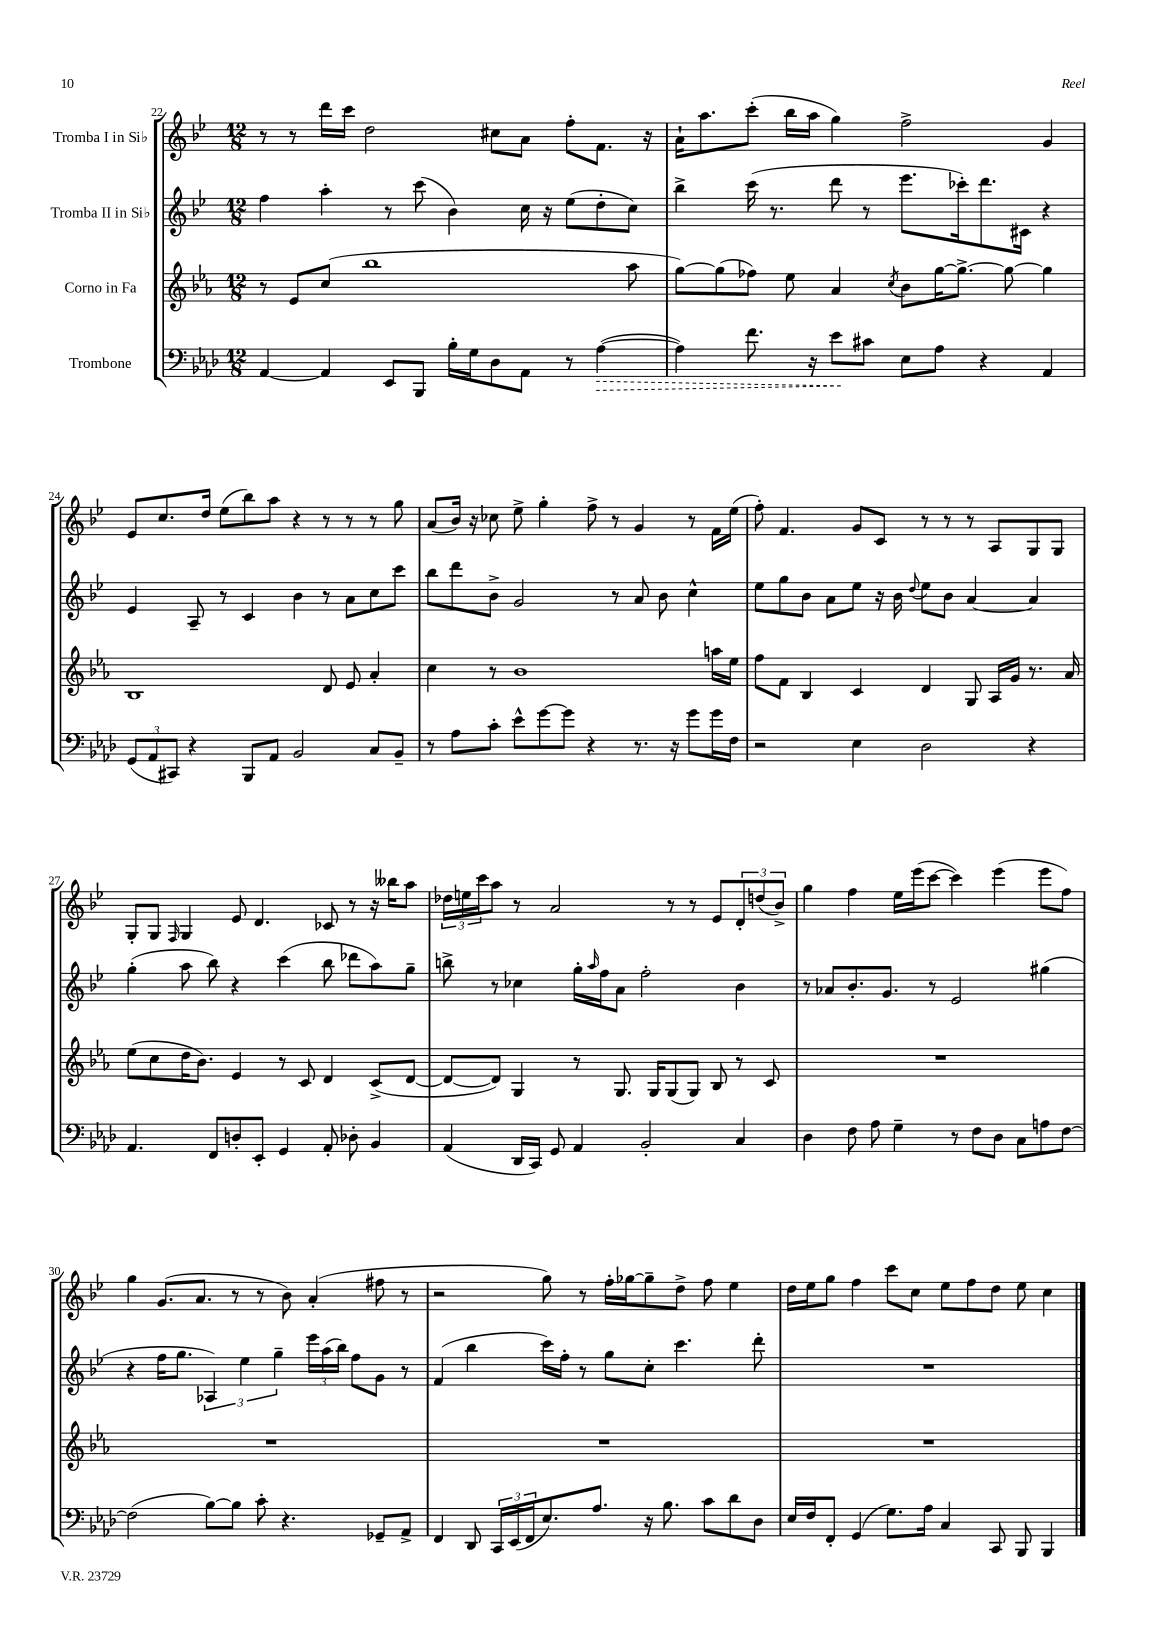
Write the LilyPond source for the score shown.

<<
\new StaffGroup <<
\new Staff = "s0" \with { instrumentName = "Tromba I in Sib" } {
    \clef treble \key bes \major \numericTimeSignature \time 12/8
    r8 r8 d'''16 c'''16 d''2 cis''8 a'8 f''8-. f'8. r16 |
    a'16-! a''8. c'''8-.( bes''16 a''16 g''4) f''2-> g'4 |
    ees'8 c''8. d''16 ees''8( bes''8) a''8 r4 r8 r8 r8 g''8 |
    a'8( bes'16) r16 ces''8 ees''8-> g''4-. f''8-> r8 g'4 r8 f'16 ees''16( |
    f''8-.) f'4. g'8 c'8 r8 r8 r8 a8 g8 g8 |
    g8-. g8 \grace { f16 } g4 ees'8 d'4. ces'8 r8 r16 beses''16 a''8 |
    \tuplet 3/2 { des''16 e''16 c'''16 } a''8 r8 a'2 r8 r8 ees'8 \tuplet 3/2 { d'8-. d''8( bes'8->) } |
    g''4 f''4 ees''16 ees'''16( c'''8~ c'''4) ees'''4( ees'''8 f''8) |
    g''4 g'8.( a'8. r8 r8 bes'8) a'4-.( fis''8 r8 |
    r2 g''8) r8 f''16-. ges''16~ ges''8-- d''8-> f''8 ees''4 |
    d''16 ees''16 g''8 f''4 c'''8 c''8 ees''8 f''8 d''8 ees''8 c''4 \bar "|." |
}
\new Staff = "s1" \with { instrumentName = "Tromba II in Sib" } {
    \clef treble \key bes \major \numericTimeSignature \time 12/8
    f''4 a''4-. r8 c'''8( bes'4) c''16 r16 ees''8( d''8-. c''8) |
    bes''4-> c'''16( r8. d'''8 r8 ees'''8. ces'''16-.) d'''8. cis'16 r4 |
    ees'4 a8-- r8 c'4 bes'4 r8 a'8 c''8 c'''8 |
    bes''8 d'''8 bes'8-> g'2 r8 a'8 bes'8 c''4-^ |
    ees''8 g''8 bes'8 a'8 ees''8 r16 bes'16 \appoggiatura { d''8 } ees''8 bes'8 a'4~ a'4 |
    g''4-.( a''8 bes''8) r4 c'''4( bes''8 des'''8 a''8) g''8-- |
    b''8-> r8 ces''4 g''16-. \grace { a''16 } f''16 a'8 f''2-. bes'4 |
    r8 aes'8 bes'8.-. g'8. r8 ees'2 gis''4( |
    r4 f''16 g''8. \tuplet 3/2 { aes4) ees''4 g''4-- } \tuplet 3/2 { ees'''16 a''16( bes''16) } f''8 g'8 r8 |
    f'4( bes''4 c'''16) f''16-. r8 g''8 c''8-. c'''4. d'''8-. |
    R1. \bar "|." |
}
\new Staff = "s2" \with { instrumentName = "Corno in Fa" } {
    \clef treble \key ees \major \numericTimeSignature \time 12/8
    r8 ees'8 c''8( bes''1 aes''8 |
    g''8~) g''8( fes''8) ees''8 aes'4 \acciaccatura { c''8 } bes'8 g''16~ g''8.~-> g''8~ g''4 |
    bes1 d'8 ees'8 aes'4-. |
    c''4 r8 bes'1 a''16 ees''16 |
    f''8 f'8 bes4 c'4 d'4 g8 aes16 g'16 r8. aes'16 |
    ees''8( c''8 d''16 bes'8.) ees'4 r8 c'8 d'4 c'8->( d'8~ |
    d'8~ d'8) g4 r8 g8. g16 g8( g8) bes8 r8 c'8 |
    R1. |
    R1. |
    R1. |
    R1. \bar "|." |
}
\new Staff = "s3" \with { instrumentName = "Trombone" } {
    \clef bass \key aes \major \numericTimeSignature \time 12/8
    aes,4~ aes,4 ees,8 bes,,8 bes16-. g16 des8 aes,8 r8 \once \override Hairpin.style = #'dashed-line aes4~\>( |
    aes4) f'8. r16 ees'8\! cis'8 ees8 aes8 r4 aes,4 |
    \tuplet 3/2 { g,8( aes,8 cis,8) } r4 bes,,8 aes,8 bes,2 c8 bes,8-- |
    r8 aes8 c'8-. ees'8-^ g'8~ g'8 r4 r8. r16 g'8 g'16 f16 |
    r2 ees4 des2 r4 |
    aes,4. f,8 d8-. ees,8-. g,4 aes,8-. des8-. bes,4 |
    aes,4( des,16 c,16) g,8 aes,4 bes,2-. c4 |
    des4 f8 aes8 g4-- r8 f8 des8 c8 a8 f8~ |
    f2( bes8~) bes8 c'8-. r4. ges,8-- aes,8-> |
    f,4 des,8 \tuplet 3/2 { c,16 ees,16( f,16 } ees8.) aes8. r16 bes8. c'8 des'8 des8 |
    ees16 f16 f,8-. g,4( g8.) aes16 c4 c,8 bes,,8 bes,,4 \bar "|." |
}
>>
>>
\layout { \context { \Score currentBarNumber = #22 } }
